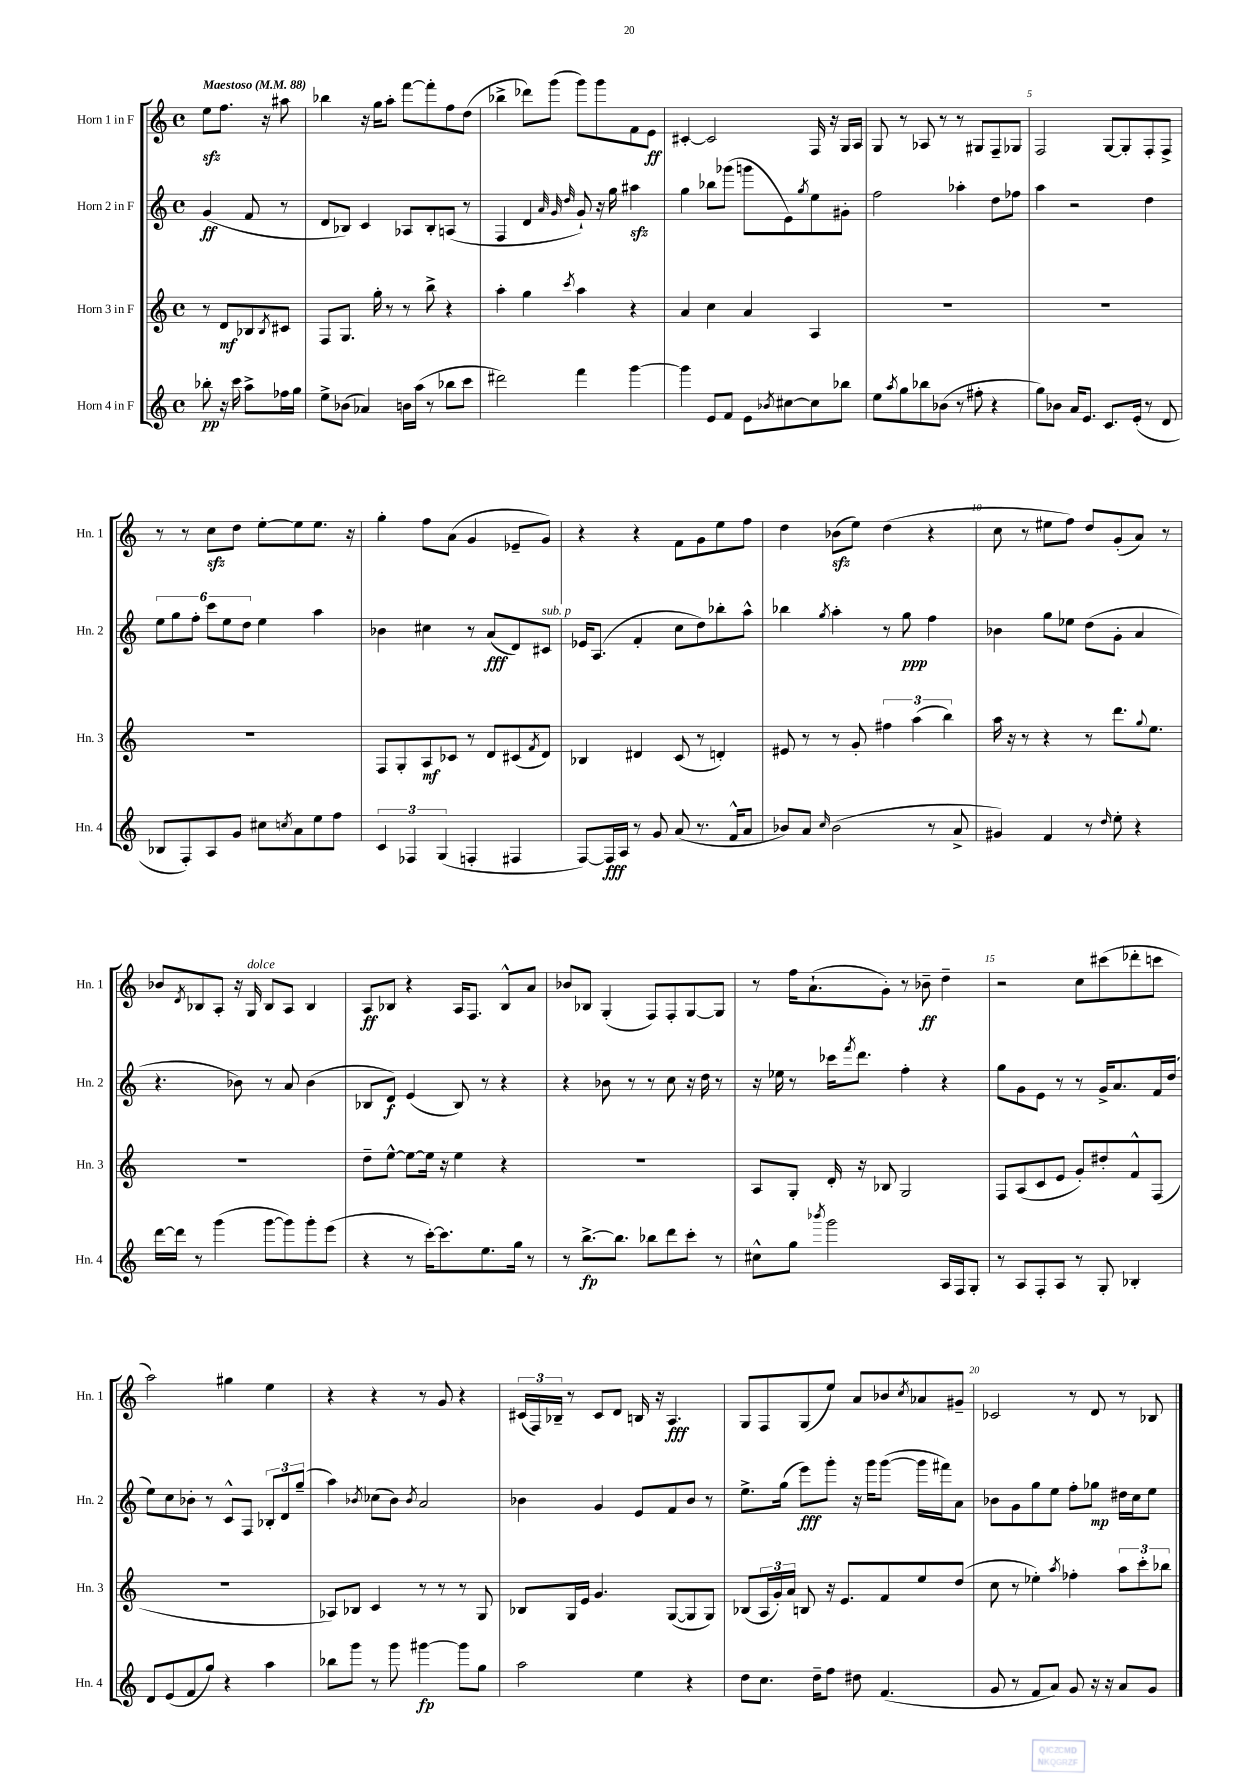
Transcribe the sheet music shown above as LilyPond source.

<<
\new StaffGroup <<
\new Staff = "s0" \with { instrumentName = "Horn 1 in F" shortInstrumentName = "Hn. 1" } {
    \clef treble \key c \major \defaultTimeSignature \time 4/4 \partial 2 \tempo "Maestoso" 4 = 88
    e''8\sfz f''8. r16 ais''8 |
    bes''4 r16 g''16 a''8-. f'''8~ f'''8-. f''8 d''8( |
    bes''4-> des'''8) g'''8( g'''8) g'''8 f'8 e'8\ff |
    cis'4~-. cis'2 f16 r16 g16 a16 |
    g8 r8 aes8 r8 r8 gis8 f8-- ges8 |
    f2 g8~ g8-. f8-. f8-> |
    r8 r8 c''8\sfz d''8 e''8~-. e''8 e''8. r16 |
    g''4-. f''8 a'8( g'4 ees'8-- g'8) |
    r4 r4 f'8 g'8 e''8 f''8 |
    d''4 bes'8\sfz( e''8) d''4( r4 |
    c''8 r8 eis''8 f''8) d''8 g'8-.( a'8) r8 |
    bes'8 \acciaccatura { d'8 } bes8 a8-. r16 g16^\markup { \italic "dolce" } bes8 a8 bes4 |
    a8\ff bes8 r4 a16 f8. bes8-^ a'8 |
    bes'8 bes8 g4-.( f8) f8-. g8~ g8 |
    r8 f''16 a'8.-!( g'8-.) r8 bes'8--\ff d''4-- |
    r2 c''8 cis'''8( des'''8-. c'''8 |
    a''2) gis''4 e''4 |
    r4 r4 r8 g'8 r4 |
    \tuplet 3/2 { cis'16( f16) bes16-- } r8 cis'8 d'8 b16 r16 a4.\fff |
    g8 f8 g8( e''8) a'8 bes'8 \acciaccatura { c''8 } aes'8 gis'8-- |
    ces'2 r8 d'8 r8 bes8 \bar "|." |
}
\new Staff = "s1" \with { instrumentName = "Horn 2 in F" shortInstrumentName = "Hn. 2" } {
    \clef treble \key c \major \defaultTimeSignature \time 4/4 \partial 2
    g'4\ff( f'8 r8 |
    d'8 bes8) c'4 aes8 bes8-. a8( r8 |
    f4 d'4 \grace { a'32 g'32 d''32 } g'8-!) r16 g''16 ais''4\sfz |
    g''4 bes''8 ges'''8( g'''8 e'8) \acciaccatura { g''8 } e''8 gis'8-. |
    f''2 aes''4-. d''8 fes''8 |
    a''4 r2 d''4 |
    \tuplet 6/4 { e''8 g''8 f''8-. c'''8 e''8 d''8 } e''4 a''4 |
    bes'4 cis''4 r8 a'8\fff( d'8) cis'8^\markup { \italic "sub. p" } |
    ees'16 a8.( f'4-. c''8 d''8) bes''8-. a''8-^ |
    bes''4 \acciaccatura { g''8 } a''4-. r8 g''8\ppp f''4 |
    bes'4 g''8 ees''8 d''8( g'8-. a'4 |
    r4. bes'8) r8 a'8 bes'4( |
    bes8 d'8\f) e'4( bes8) r8 r4 |
    r4 bes'8 r8 r8 c''8 r16 d''16 r8 |
    r16 ees''16 r8 ces'''16 \acciaccatura { f'''8 } d'''8. f''4-. r4 |
    g''8 g'8 e'8 r8 r8 g'16-> a'8. f'16 d''16( |
    e''8) c''8 bes'8-. r8 c'8-^ f8 \tuplet 3/2 { bes8-. d'8 g''8--( } |
    a''4) \acciaccatura { bes'8 } ces''8( bes'8) \acciaccatura { bes'8 } a'2 |
    bes'4 g'4 e'8 f'8 bes'8 r8 |
    e''8.-> g''16( e'''8\fff) g'''8-. r16 g'''16 g'''8~( g'''16 fis'''16) a'8 |
    bes'8 g'8 g''8 e''8 f''8-. ges''8\mp dis''16 c''16 e''8 \bar "|." |
}
\new Staff = "s2" \with { instrumentName = "Horn 3 in F" shortInstrumentName = "Hn. 3" } {
    \clef treble \key c \major \defaultTimeSignature \time 4/4 \partial 2
    r8 d'8\mf bes8 \acciaccatura { bes8 } cis'8 |
    f8 g8. g''16-. r8 r8 b''8-> r4 |
    a''4-. g''4 \acciaccatura { c'''8 } a''4 r4 |
    a'4 c''4 a'4 a4 |
    R1 |
    R1 |
    R1 |
    f8 g8-. a8\mf ces'8 r8 d'8 cis'8( \acciaccatura { f'8 } d'8) |
    bes4 dis'4 c'8( r8 d'4-.) |
    eis'8 r8 r8 g'8-. \tuplet 3/2 { fis''4 a''4( b''4) } |
    a''16 r16 r8 r4 r8 d'''8. \appoggiatura { g''8 } e''8. |
    R1 |
    d''8-- e''8~-^ e''8~ e''16 r16 e''4 r4 |
    R1 |
    a8 g8-. d'16-. r16 bes8 g2 |
    f8 a8( c'8 e'8 g'8-.) dis''8-. f'8-^ f8( |
    R1 |
    aes8) bes8 c'4 r8 r8 r8 g8 |
    bes8 g16 e'16 g'4. g8~( g8 g8) |
    bes8( \tuplet 3/2 { a16 g'16-.) a'16 } b8 r16 e'8. f'8 e''8 d''8( |
    c''8 r8 ees''4-.) \acciaccatura { a''8 } fes''4-. \tuplet 3/2 { a''8 c'''8-. bes''8 } \bar "|." |
}
\new Staff = "s3" \with { instrumentName = "Horn 4 in F" shortInstrumentName = "Hn. 4" } {
    \clef treble \key c \major \defaultTimeSignature \time 4/4 \partial 2
    bes''8-.\pp r16 c'''16 a''8-> fes''16 g''16 |
    e''8-> bes'8( aes'4) b'16 a''16( r8 bes''8 c'''8 |
    dis'''2) f'''4 g'''4~ |
    g'''4 e'8 f'8 e'8 \acciaccatura { bes'8 } cis''8~ cis''8 bes''8 |
    e''8 \acciaccatura { a''8 } g''8 bes''8 bes'8( r8 fis''8-. r4 |
    g''8) bes'8 a'16 e'8. c'8. e'16-.( r8 d'8 |
    bes8 f8-.) a8 g'8 cis''8 \acciaccatura { c''8 } a'8 e''8 f''8 |
    \tuplet 3/2 { c'4 fes4 g4( } f4-. fis4 |
    f8~) f16\fff a16 r8 g'8 a'8( r8. f'16-^ a'8 |
    bes'8) a'8 \grace { c''16 } bes'2( r8 a'8-> |
    gis'4) f'4 r8 \grace { d''16 } e''8-. r4 |
    d'''16~ d'''16 r8 g'''4( g'''8~ g'''8) g'''8-. e'''8( |
    r4 r8 c'''16~-.) c'''8. e''8. g''16 r8 |
    r8 b''8.~->\fp b''8. bes''8 d'''8 c'''8-. r8 |
    cis''8-^ g''8 \acciaccatura { bes'''8 } g'''2 a16 f16 g8-. |
    r8 a8 f8-. a8 r8 g8-. bes4-. |
    d'8 e'8( f'8 g''8) r4 a''4 |
    bes''8 g'''8 r8 g'''8 gis'''4~\fp gis'''8 g''8 |
    a''2 e''4 r4 |
    d''8 c''8. d''16-- f''8 dis''8 f'4.( |
    g'8 r8 f'8 a'8) g'8 r16 r16 a'8 g'8 \bar "|." |
}
>>
>>
\layout { \context { \Score \override BarNumber.break-visibility = ##(#f #t #t) barNumberVisibility = #(every-nth-bar-number-visible 5) } }
